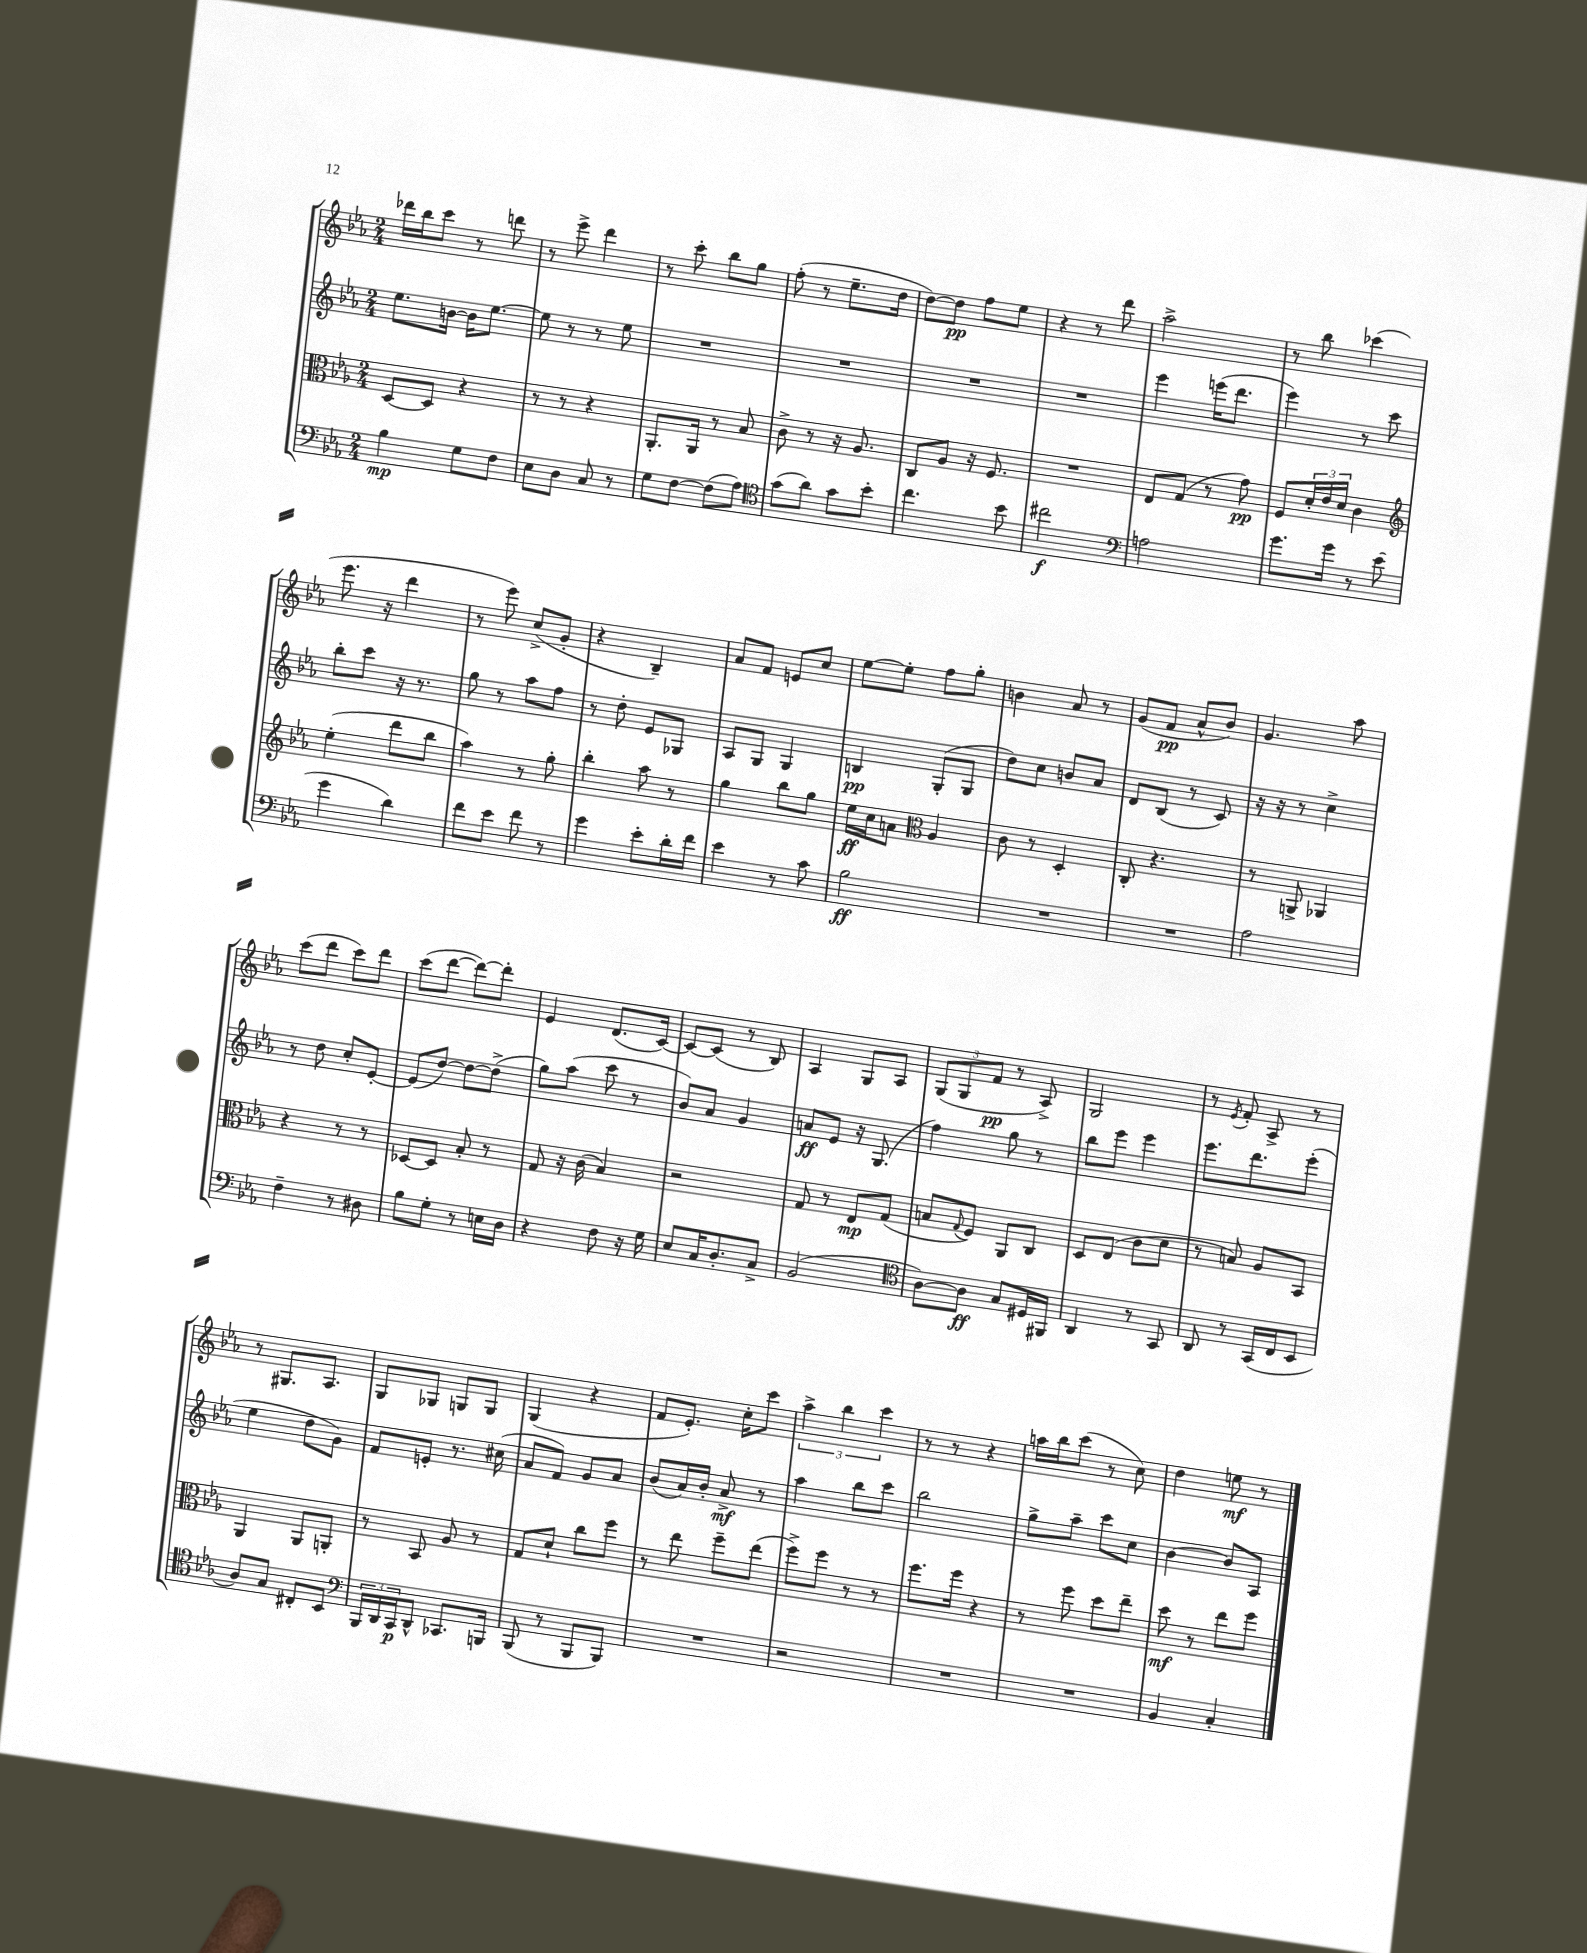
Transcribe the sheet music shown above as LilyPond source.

<<
\new StaffGroup <<
\new Staff = "s0" {
    \clef treble \key ees \major \numericTimeSignature \time 2/4
    des'''16 bes''16 c'''8 r8 d'''8 |
    r8 ees'''8-> d'''4 |
    r8 c'''8-. bes''8 g''8 |
    f''8-.( r8 ees''8.-- d''16 |
    d''8~) d''8\pp f''8 ees''8 |
    r4 r8 d'''8 |
    aes''2-> |
    r8 bes''8 ces'''4( |
    ees'''8. r16 d'''4 |
    r8 ees'''8) c''8->( g'8-. |
    r4 bes4--) |
    aes'8 f'8 e'8 c''8 |
    ees''8~ ees''8-. f''8 g''8-. |
    b'4 aes'8 r8 |
    g'8( f'8\pp aes'8-^ bes'8) |
    g'4. aes''8 |
    c'''8( d'''8 c'''8) d'''8 |
    c'''8( d'''8~ d'''8~) d'''8-. |
    ees'4 d'8.( c'16~) |
    c'8~ c'8( r8 bes8) |
    aes4 g8 aes8 |
    \tuplet 3/2 { g8( g8 f'8\pp } r8 aes8->) |
    g2 |
    r8 \acciaccatura { ees'8 } f'8-. aes8-> r8 |
    r8 gis8. aes8. |
    g8 ges8 g8 g8 |
    g4( r4 |
    f'8 ees'8.-.) c''16-. c'''8 |
    \tuplet 3/2 { aes''4-> bes''4 c'''4 } |
    r8 r8 r4 |
    a''16 bes''16 c'''8( r8 c''8) |
    d''4 e''8\mf r8 \bar "|." |
}
\new Staff = "s1" {
    \clef treble \key ees \major \numericTimeSignature \time 2/4
    ees''8. b'16~ b'16 ees''8.~ |
    ees''8 r8 r8 ees''8 |
    R2 |
    R2 |
    R2 |
    R2 |
    ees'''4 e'''16( d'''8. |
    ees'''4) r8 c'''8 |
    bes''8-. c'''8 r16 r8. |
    g''8 r8 aes''8 f''8 |
    r8 d''8-. ees'8 ges8 |
    aes8 g8 g4 |
    b4\pp g8-.( g8 |
    d''8) c''8 b'8 aes'8 |
    d'8 bes8( r8 c'8) |
    r16 r16 r8 c''4-> |
    r8 d''8 c''8-. ees'8~-. |
    ees'8( d''8~) d''8~ d''8->( |
    g''8) aes''8( c'''8 r8 |
    bes'8) aes'8 g'4 |
    a'8\ff ees'8 r16 g8.( |
    f''4) g''8 r8 |
    bes''8 ees'''8 ees'''4 |
    ees'''8. d'''8. ees'''8-.( |
    ees''4 d''8 g'8) |
    f'8 e'8-. r8. cis''16( |
    aes'8 f'8) g'8 aes'8 |
    bes'8( aes'16) bes'16-. aes'8->\mf r8 |
    aes''4 bes''8 c'''8 |
    bes''2 |
    g''8-> aes''8-- c'''8 c''8 |
    bes'4~ bes'8 aes8 \bar "|." |
}
\new Staff = "s2" {
    \clef alto \key ees \major \numericTimeSignature \time 2/4
    d8~ d8 r4 |
    r8 r8 r4 |
    aes,8.-. aes,16 r8 bes8 |
    c'8-> r8 r16 aes8. |
    c8 aes8 r16 f8. |
    R2 |
    ees8 g8( r8 g'8\pp) |
    f8 \tuplet 3/2 { d'16-. ees'16 d'16 } c'4 |
    \clef treble ees''4-.( d'''8 bes''8 |
    aes''4) r8 g''8-. |
    bes''4-. aes''8 r8 |
    g''4 bes''8 g''8 |
    ees''16\ff c''16 a'8 \clef alto aes4 |
    c'8 r8 d4-. |
    c8-. r4. |
    r8 a,8-> aes,4 |
    r4 r8 r8 |
    des8~ des8 bes8-. r8 |
    g8 r16 c'16( bes4) |
    r2 |
    g8 r8 ees8\mp g8( |
    b8 \appoggiatura { g8 } f8) aes,8 c8 |
    d8 ees8( c'8 d'8 |
    r8 b8) aes8 bes,8 |
    aes,4 aes,8 a,8-. |
    r8 bes,8 aes8 r8 |
    g8 d'8-! c''8 f''8 |
    r8 ees''8 f''8-- ees''8( |
    f''8->) f''8 r8 r8 |
    f''8. f''16 r4 |
    r8 f''8 d''8 ees''8-- |
    d''8\mf r8 ees''8 f''8 \bar "|." |
}
\new Staff = "s3" {
    \clef bass \key ees \major \numericTimeSignature \time 2/4
    bes4\mp g8 f8 |
    ees8 d8 c8 r8 |
    g8 f8~ f8( aes8) |
    \clef tenor g'8( aes'8) g'8 bes'8-. |
    c''4. bes'8 |
    cis''2\f |
    \clef bass a2 |
    g'8. g'16 r8 ees'8( |
    g'4 d'4) |
    f'8 ees'8 f'8 r8 |
    g'4 ees'8-. d'16-. f'16 |
    ees'4 r8 c'8 |
    bes2\ff |
    R2 |
    R2 |
    aes2 |
    f4-- r8 dis8 |
    bes8 g8-. r8 e16 d16 |
    r4 f8 r16 g16 |
    ees8 c16 d8.-. c8-> |
    bes,2( |
    \clef tenor aes8~) aes8\ff g8 dis16 fis,16 |
    aes,4 r8 g,8 |
    aes,8 r8 g,16( c16 bes,8 |
    aes8) g8 cis8-. bes,8 |
    \clef bass \tuplet 3/2 { bes,,16 d,16 c,16\p } d,8-^ ces,8. b,,16 |
    bes,,8( r8 bes,,8 bes,,8) |
    R2 |
    r2 |
    R2 |
    R2 |
    bes,4 c4-. \bar "|." |
}
>>
>>
\layout { \context { \Score \remove "Bar_number_engraver" } }
